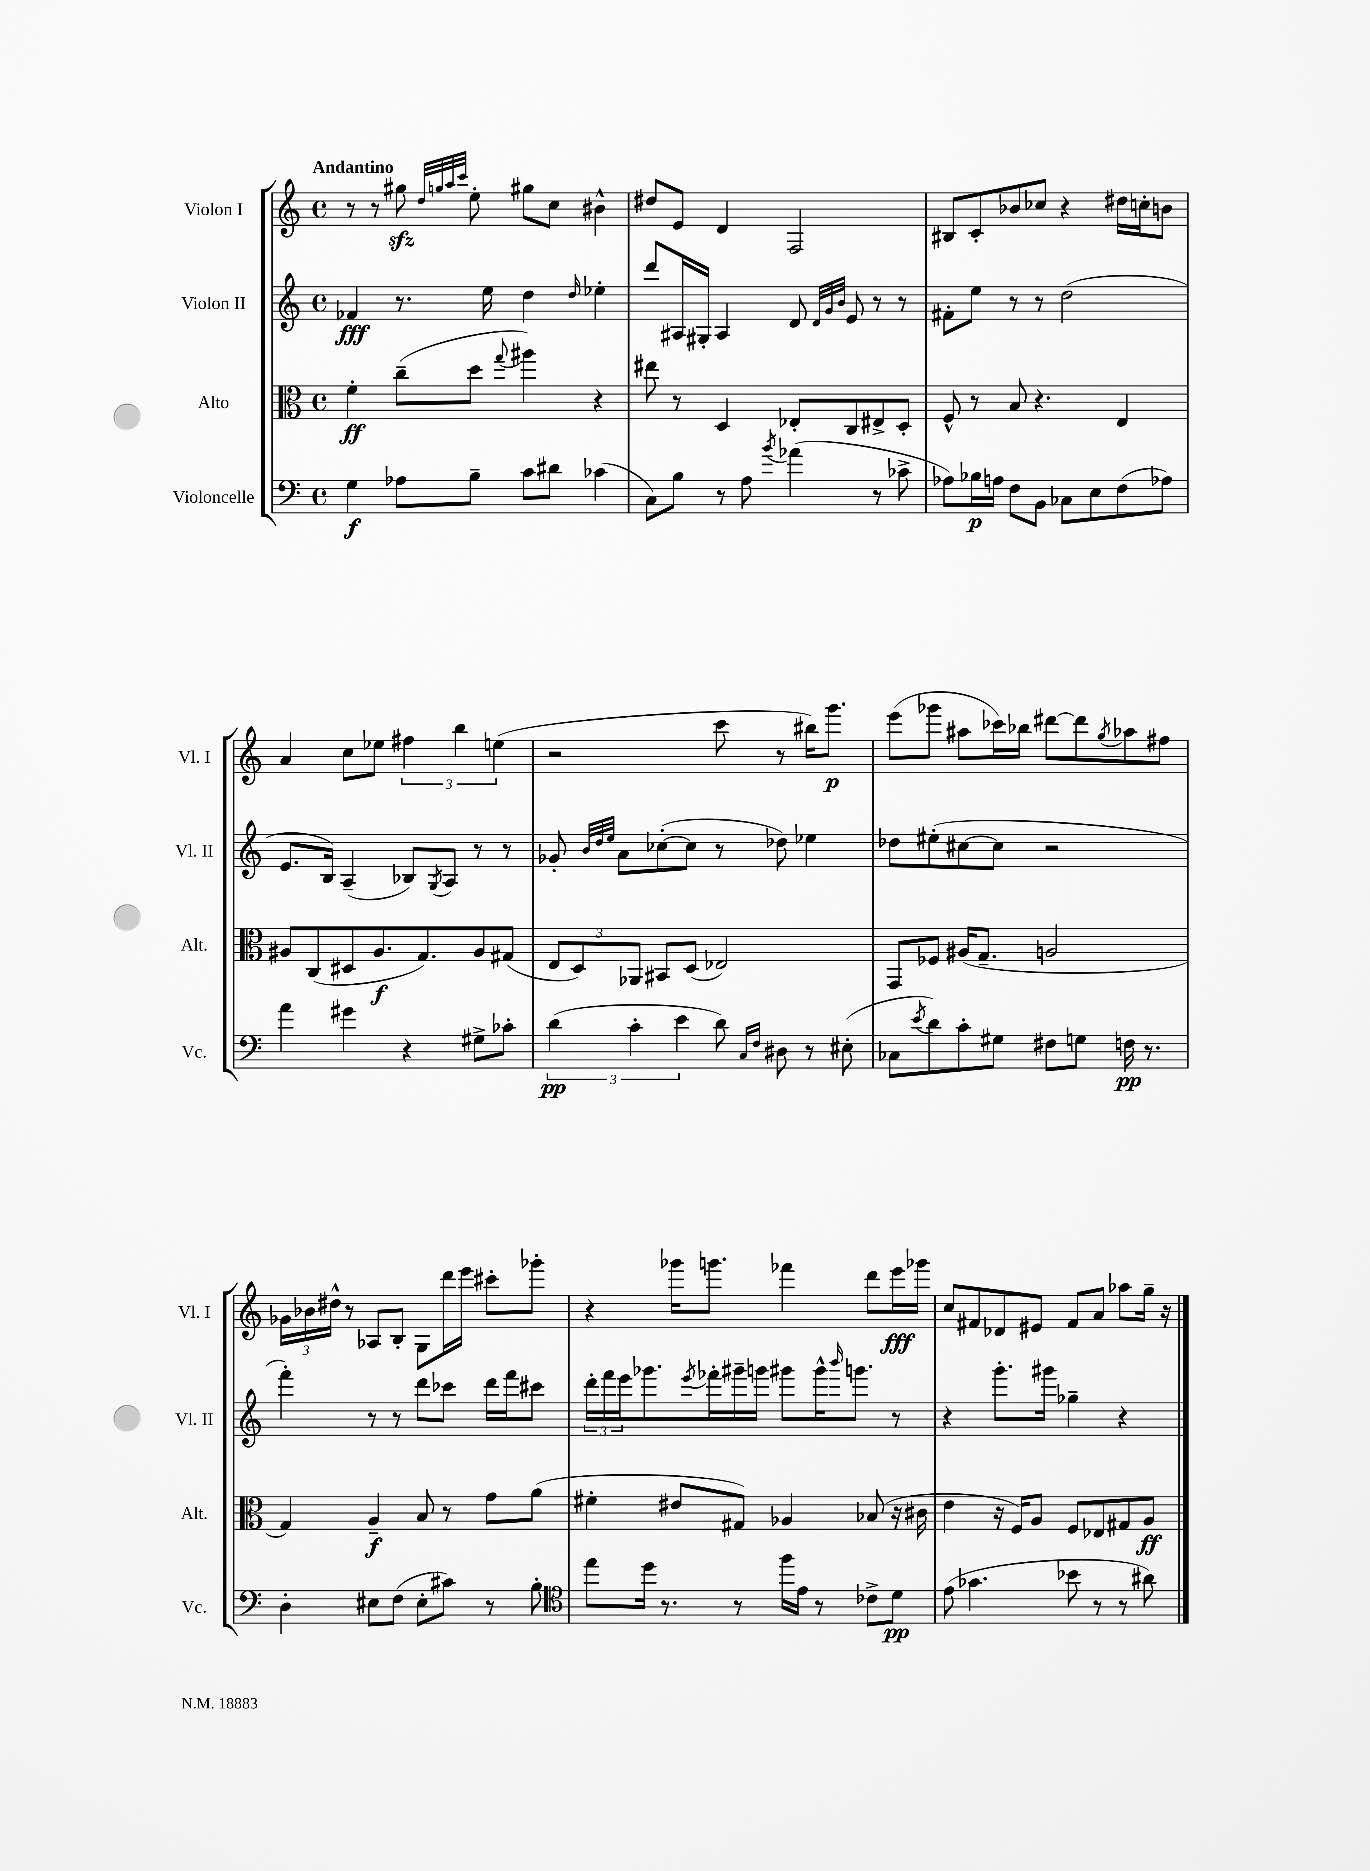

**kern	**kern	**kern	**kern
*staff4	*staff3	*staff2	*staff1
*clefF4	*clefC3	*clefG2	*clefG2
*k[]	*k[]	*k[]	*k[]
*M4/4	*M4/4	*M4/4	*M4/4
*met(c)	*met(c)	*met(c)	*met(c)
4G\	4f'\	4f-/	8r
.	.	.	8r
8A-\L	(8cc~\L	8.r	8gg#\
.	.	.	32qqdd/LLL
.	.	.	32qqgg/
.	.	.	32qqaa/
.	.	.	32qqccc/JJJ
8B~\J	8dd\J	.	8ee'\
.	.	16ee\	.
.	8qqgg/	.	.
8c\L	4aa#\)	4dd\	8gg#\L
8d#\J	.	.	8cc\J
.	.	16qqdd/	.
(4c-\	4r	4ee-'\	4b#^^\
=	=	=	=
8C\L)	8ee#\	8ddd/L	8dd#/L
8B\J	8r	16A#/L	8e/J
.	.	16G#'/JJ	.
8r	4D/	4A#/	4d/
8A\	.	.	.
8qb/	.	.	.
(4a-\	8E-'/L	8d/	2F/
.	.	32qqd/LLL	.
.	.	32qqg/	.
.	.	32qqb/JJJ	.
.	8C/	8e/	.
8r	8E#^/	8r	.
8c-^\	8D'/J	8r	.
=	=	=	=
8A-\L)	8F^^/	8f#'\L	8B#/L
16B-\L	8r	8ee\J	8c'/
16A\JJ	.	.	.
8F\L	8B/	8r	8b-/
8BB\J	4.r	8r	8cc-/J
8C-\L	.	(2dd\	4r
8E\	.	.	.
(8F\	4E/	.	16dd#\LL
.	.	.	16cc'\J
8A-\J)	.	.	8b\J
=	=	=	=
4a\	8A#/L	8.e/L	4a/
.	(8C/	.	.
.	.	16B/Jk)	.
4g#\	8D#/	(4A~/	8cc\L
.	8.A#/	.	8ee-\J
4r	.	8B-/L)	6ff#\
.	8.G/)	.	.
.	.	8qG/	.
.	.	8A/J	.
.	.	.	6bb\
8G#^\L	8A#/	8r	.
.	.	.	(6ee\
8c-'\J	(8G#/J	8r	.
=	=	=	=
(6d\	12E/L	8g-'/	2r
.	12D/)	.	.
.	.	32qqb/LLL	.
.	.	32qqdd/	.
.	.	32qqee/JJJ	.
.	.	8a\L	.
6c'\	12AA-/J	.	.
.	8BB#/L	([8cc-'\	.
6e\	.	.	.
.	(8D/J	8cc-\]J	.
8d\)	2E-/)	8r	8ccc\
16qqC/LL	.	.	.
16qqF/JJ	.	.	.
8D#\	.	8dd-\)	8r
8r	.	4ee-\	16bb#\LK)
.	.	.	8.ggg\J
(8E#'\	.	.	.
=	=	=	=
8C-\L	8GG/L	8dd-\L	(8eee\L
8qe/	.	.	.
8d\)	8F-/J	(8ee#'\	8ggg-\J
8c'\	(16A#/LK	[8cc#\	8aa#\L
.	8.G~/J	.	.
8G#\J	.	8cc#\]J	16ccc-\L)
.	.	.	16bb-\JJ
8F#\L	2A/	2r	[8ddd#\L
8G\J	.	.	8ddd#\]
.	.	.	8qgg/
16F\	.	.	8aa-\
8.r	.	.	.
.	.	.	8ff#\J
=	=	=	=
4D'\	4G/)	4fff'\)	24g-\LL
.	.	.	24b-\
.	.	.	24dd#^^\JJ
.	.	.	8r
8E#\L	4A~/	8r	8A-/L
(8F\J	.	8r	8B'/J
8E#'\L	8B/	8ddd\L	8G\L
8c#\J)	8r	8ccc-\J	16ddd\L
.	.	.	16eee\JJ
8r	8g\L	16ddd\LL	8ccc#'\L
.	.	16fff\J	.
8B'\	(8a\J	8ccc#\J	8ggg-'\J
=	=	=	=
*clefC4	*	*	*
8ee\L	4f#'\	24ddd'\LL	4r
.	.	24fff\	.
.	.	24eee\J	.
16dd\Jk	.	8.ggg-\	.
8.r	.	.	.
.	8e#/L	.	16ggg-\LK
.	.	8qeee/	.
.	.	16fff-'\L	8.ggg\J
8r	8G#/J)	16ggg#~\	.
.	.	16ggg\JJ	.
16ff\LL	4A-/	8ggg#\L	4fff-\
16e\JJ	.	.	.
8r	.	16ggg#^^\K	.
.	.	16qqbbb/	.
.	.	8.ggg\J	.
8c-^\L	(8B-/	.	8ddd\L
8d\J	16r	8r	16eee\L
.	16c#\	.	16ggg-\JJ
=	=	=	=
(8e\	4e\	4r	8cc/L
4.g-\	.	.	8f#/
.	16r	8.ggg'\L	8d-/
.	16F/LK)	.	.
.	8A/J	.	8e#/J
.	.	16ggg#\Jk	.
8b-\	8F/L	4gg-~\	8f#/L
8r	8E-/	.	8a/J
8r	8G#/	4r	8aa-\L
8a#\)	8A/J	.	16gg~\Jk
.	.	.	16r
==	==	==	==
*-	*-	*-	*-
